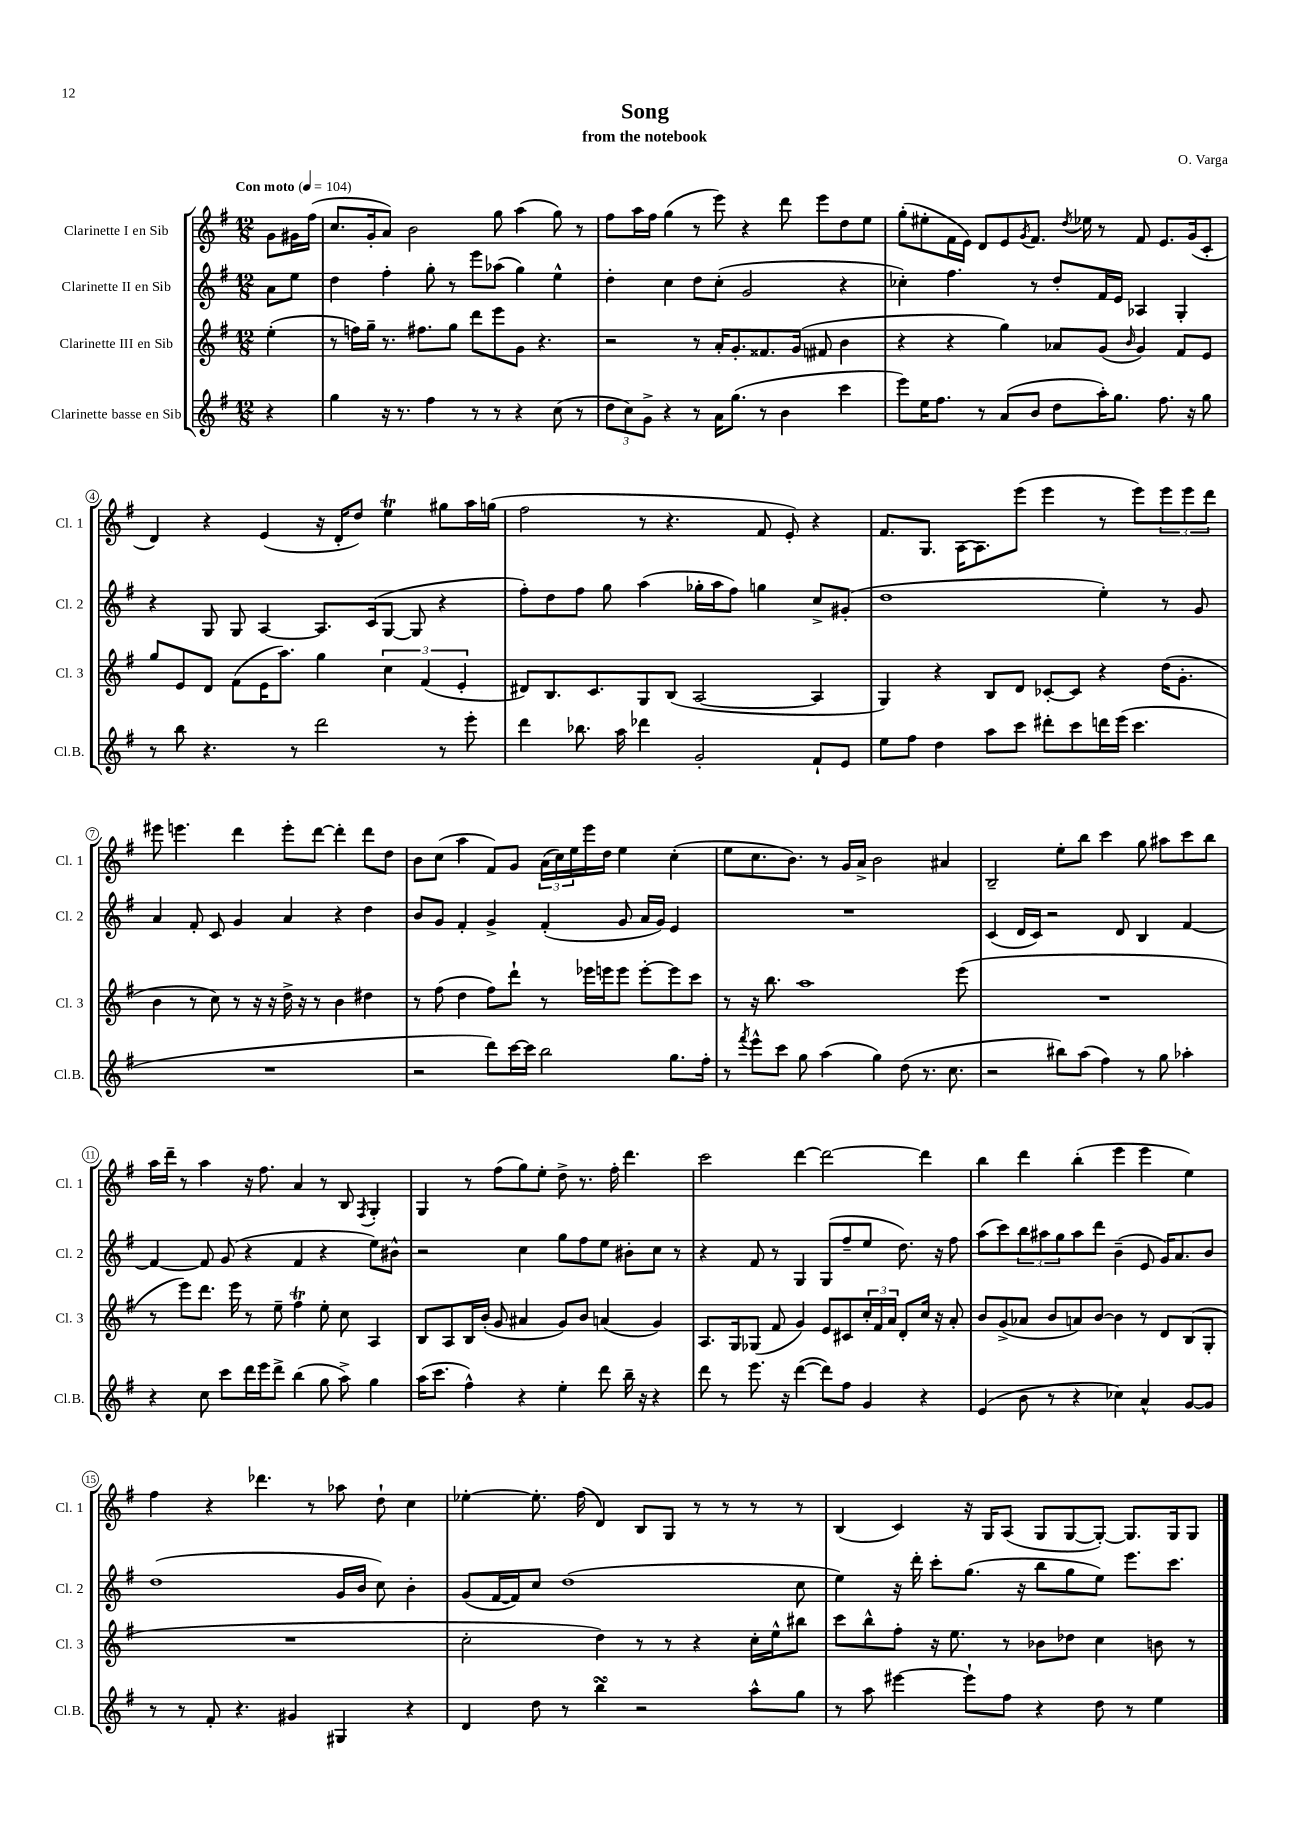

**kern	**kern	**kern	**kern
*staff4	*staff3	*staff2	*staff1
*clefG2	*clefG2	*clefG2	*clefG2
*k[f#]	*k[f#]	*k[f#]	*k[f#]
*M12/8	*M12/8	*M12/8	*M12/8
*MM104	*MM104	*MM104	*MM104
4r	(4ee'\	8a\L	8g\L
.	.	8ee\J	16g#\L
.	.	.	(16ff#\JJ
=	=	=	=
4gg\	8r	4dd\	8.cc/L
.	16ff\LL)	.	.
.	16gg~\JJ	.	16g'/k
16r	8.r	4ff#'\	8a/J)
8.r	.	.	.
.	.	.	2b\
.	8.ff#\L	.	.
4ff#\	.	8gg'\	.
.	8gg\J	8r	.
8r	8ddd\L	8eee\L	.
8r	8eee\	(8aa-\J	8gg\
4r	8g\J	4gg\)	(4aa\
.	4.r	.	.
(8cc\	.	4ee^^\	8gg\)
8r	.	.	8r
=	=	=	=
12dd\L	2r	4dd'\	8ff#\L
12cc\)	.	.	.
.	.	.	16aa\L
12g^\J	.	.	.
.	.	.	16ff#\JJ
4r	.	4cc\	(4gg\
8r	8r	8dd\L	8r
16a\LK	16a'/LK	(8cc'\J	8eee\)
(8.gg\J	8.g'/	.	.
.	.	2g/	4r
8r	8.f##/	.	.
4b\	.	.	8ddd\
.	(16g/Jk	.	.
.	8f#/	.	8eee\L
4ccc\	4b\	4r	8dd\
.	.	.	8ee\J
=	=	=	=
8eee\L)	4r	4cc-'\)	(8gg'\L
16ee\K	.	.	8ee#'\
8.ff#\J	.	.	.
.	4r	4.ff#\	16f#\L
.	.	.	16e\JJ)
8r	.	.	8d/L
(8a/L	4gg\)	.	8e/
.	.	.	8qg/
8b/J	.	8r	8.f#/J
8dd\L	8a-/L	8dd'/L	.
.	.	.	8qdd/
.	.	.	16ee-\
16aa'\K)	(8g/J	16f#/L	8r
8.gg\J	.	16e/JJ	.
.	16qqb/	.	.
.	4g/)	4A-/	8f#/
8.ff#\	.	.	8.e/L
.	8f#/L	4G'/	.
16r	.	.	(16g/k
8gg\	8e/J	.	8c'/J
=	=	=	=
8r	8gg/L	4r	4d/)
8bb\	8e/	.	.
4.r	8d/J	8G/	4r
.	(8f#\L	8G/	.
.	16e\K	[4A/	(4e/
.	8.aa\J)	.	.
8r	.	.	.
2ddd\	4gg\	8.A/]L	16r
.	.	.	16d'/LK
.	.	.	8dd/J)
.	.	(16c/k	.
.	6cc\	[8G/J	4ee\
.	.	8G/]	.
.	(6f#/	.	.
8r	.	4r	8gg#\L
.	6e'/	.	.
8eee'\	.	.	16aa\L
.	.	.	(16gg\JJ
=	=	=	=
4ddd\	8d#/L)	8ff#'\L)	2ff#\
.	8.B/	8dd\	.
8.bb-\	.	8ff#\J	.
.	8.c/	.	.
.	.	8gg\	.
16aa\	.	.	.
4ddd-\	8G/	(4aa\	8r
.	(8B/J	.	4.r
2g'/	[2A/	16gg-'\LL	.
.	.	16aa\J	.
.	.	8ff#\J)	.
.	.	4gg\	8f#/
.	.	.	8e'/)
8f#`/L	4A/]	8cc^/L	4r
8e/J	.	(8g#'/J	.
=	=	=	=
8ee\L	4G/)	1dd	8.f#/L
8ff#\J	.	.	.
.	.	.	8.G/J
4dd\	4r	.	.
.	.	.	[16A\LK
.	.	.	8.A\]
8aa\L	8B/L	.	.
8ccc\J	8d/J	.	(8eee\J
8ddd#'\L	[8c-'/L	.	4eee\
8ccc\	8c-/]J	.	.
16ddd\L	4r	4ee'\)	8r
(16eee\JJ	.	.	.
4.ccc\	.	.	8eee\L)
.	(16dd\LK	8r	12eee\
.	8.g'\J	.	.
.	.	.	12eee\
.	.	8g/	.
.	.	.	12ddd\J
=	=	=	=
1.r	4b\	4a/	8eee#\
.	.	.	4.eee\
.	8r	8f#'/	.
.	8cc\)	8c/	.
.	8r	4g/	4ddd\
.	16r	.	.
.	16r	.	.
.	16dd^\	4a/	8eee'\L
.	16r	.	.
.	8r	.	[8ddd\J
.	4b\	4r	4ddd'\]
.	4dd#\	4dd\	8ddd\L
.	.	.	8dd\J
=	=	=	=
2r	8r	8b/L	8b\L
.	(8ff#\	8g/J	(8cc\J
.	4dd\	4f#'/	4aa\
8ddd\L)	8ff#\L)	4g^/	8f#/L)
[16ccc\L	8ddd`\J	.	8g/J
16ccc\]JJ	.	.	.
2bb\	8r	(4f#'/	(24a\LL
.	.	.	24cc\)
.	.	.	24ee\
.	16eee-\LL	.	16eee\
.	16eee\J	.	16dd\JJ
.	8eee\J	8g/	4ee\
.	[8eee'\L	16a/LL	.
.	.	16g/JJ)	.
8.gg\L	8eee\]	4e/	(4cc'\
.	8ccc\J	.	.
16ff#'\Jk	.	.	.
=	=	=	=
8r	8r	1.r	8ee\L
8qfff#/	.	.	.
8eee^^\L	16r	.	8.cc\
.	8.bb\	.	.
8ccc\J	.	.	.
.	.	.	8.b\J)
8gg\	1aa	.	.
(4aa\	.	.	8r
.	.	.	16g/LL
.	.	.	16a^/JJ
4gg\)	.	.	2b\
(8dd\	.	.	.
8.r	.	.	.
.	.	.	4a#/
8.cc\	.	.	.
.	(8eee\	.	.
=	=	=	=
2r	1.r	(4c/	2B~/
.	.	16d/LL	.
.	.	16c/JJ)	.
.	.	2r	.
8bb#\L)	.	.	8ee'\L
(8aa\J	.	.	8bb\J
4ff#\)	.	.	4ccc\
.	.	8d/	.
8r	.	4B/	8gg\
8gg\	.	.	8aa#\L
4aa-'\	.	[4f#/	8ccc\
.	.	.	8bb\J
=	=	=	=
4r	8r	4f#/_	16aa\LL
.	.	.	16ddd~\JJ
.	8eee\L)	.	8r
8cc\	8.ddd\J	8f#/]	4aa\
8ccc\L	.	(8g/	.
.	16eee\	.	.
16ddd\L	8r	4r	16r
16eee\J	.	.	8.ff#\
8ddd^\J	8ee~\	.	.
(4bb\	4ff#\	4f#/	4a/
8gg\	8ee'\	4r	8r
8aa^\)	8cc\	.	8B/
.	.	.	8qF#/
4gg\	4A/	8ee\L)	4G'/
.	.	8b#^^\J	.
=	=	=	=
(16aa\LK	8B/L	2r	4G/
8.ccc\J	.	.	.
.	8A/	.	.
4ff#^^\)	16B/L	.	8r
.	(16b'/JJ	.	.
.	8g/	.	(8ff#\L
4r	4a#/	4cc\	8gg\)
.	.	.	8ee'\J
4ee'\	8g/L)	8gg\L	8dd^\
.	8b/J	8ff#\	8.r
8ddd\	(4a/	8ee\J	.
.	.	.	16ff#'\
16bb~\	.	8b#'\L	4.ddd\
16r	.	.	.
4r	4g/)	8cc\J	.
.	.	8r	.
=	=	=	=
8ddd\	8.A/L	4r	2ccc\
8r	.	.	.
.	16G/k	.	.
8.eee\	(8G-/J	8f#/	.
.	8f#/	8r	.
16r	.	.	.
([4ddd\	4g/)	4G/	[4ddd\
8ddd\]L)	8e/L	(8G/L	2ddd\_
8ff#\J	8c#/	8ff#~/	.
4g/	24cc'/L	8ee/J	.
.	24f#/	.	.
.	24a/JJ	.	.
.	8d'/L	8.dd\)	.
4r	16cc/Jk	.	4ddd\]
.	16r	16r	.
.	8a'/	8ff#\	.
=	=	=	=
(4e/	8b/L	(8aa\L	4bb\
.	(8g^/	8ccc\)	.
8b\	8a-/J	12bb\	4ddd\
.	.	12aa#\	.
8r	8b/L	.	.
.	.	12gg\	.
4r	8a/)	8aa#\	(4bb'\
.	[8b/J	8ddd\J	.
4cc-\)	4b\]	(4b~\	4eee\
4a^^/	8r	8e/	4eee\
.	8d/L	16g/LK)	.
.	.	8.a/	.
[8g/L	(8B/	.	4ee\)
8g/]J	8G'/J	8b/J	.
=	=	=	=
8r	1.r	(1dd	4ff#\
8r	.	.	.
8f#'/	.	.	4r
4.r	.	.	.
.	.	.	4.ddd-\
4g#/	.	.	.
.	.	.	8r
4G#/	.	16g/LL	8aa-\
.	.	16b/JJ	.
.	.	8cc\)	8dd`\
4r	.	4b'\	4cc\
=	=	=	=
4d/	2cc'\	(8g/L	[4ee-'\
.	.	[16f#/L	.
.	.	16f#/]J)	.
8dd\	.	8cc/J	8.ee-'\]
8r	.	(1dd	.
.	.	.	(16ff#\
4bb\	4dd\)	.	4d/)
2r	8r	.	8B/L
.	8r	.	8G/J
.	4r	.	8r
.	.	.	8r
8aa^^\L	16cc'\LL	.	8r
.	16ee^^\J	.	.
8gg\J	8bb#\J	8cc\	8r
=	=	=	=
8r	8ccc\L	4ee\)	(4B/
8aa\	8bb^^\	.	.
[4eee#\	8ff#'\J	16r	4c/)
.	.	16ddd'\	.
.	16r	8ccc'\L	.
.	8.ee\	.	.
8eee#`\]L	.	(8.gg\J	16r
.	.	.	16G/LK
8ff#\J	8r	.	(8A/J
.	.	16r	.
4r	8b-\L	8bb\L	8G/L
.	8dd-\J	8gg\	[8G/
8dd\	4cc\	8ee\J)	8G'/_J)
8r	.	8.eee\L	8.G/]L
4ee\	8b\	.	.
.	.	8.ccc\J	16G/k
.	8r	.	8G/J
==	==	==	==
*-	*-	*-	*-
